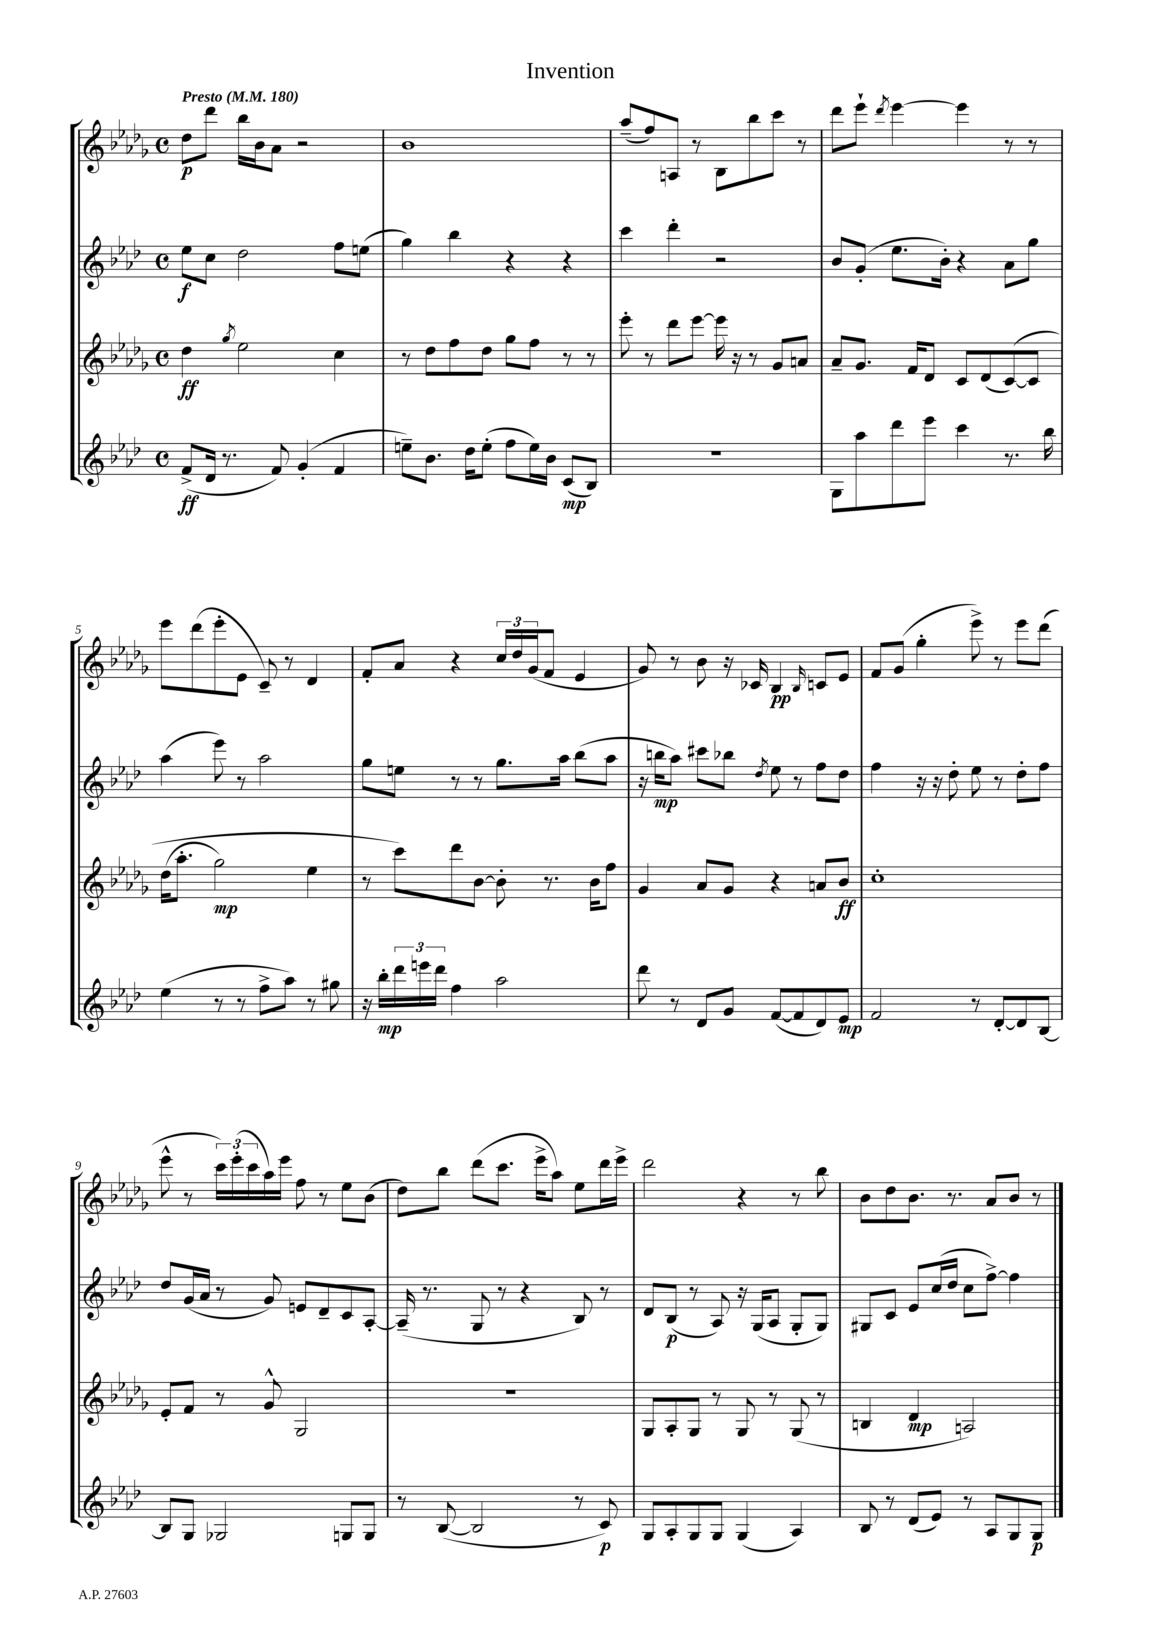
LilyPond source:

\header { title = "Invention" }
<<
\new StaffGroup <<
\new Staff = "s0" {
    \clef treble \key des \major \defaultTimeSignature \time 4/4 \tempo "Presto" 4 = 180
    des''8\p des'''8 bes''16 bes'16 aes'8 r2 |
    bes'1 |
    aes''8--( f''8) a8 r8 bes8 bes''8 c'''8 r8 |
    des'''8 ees'''8-! \acciaccatura { des'''8 } ees'''4~ ees'''4 r8 r8 |
    ees'''8 des'''8( ees'''8-. ees'8 c'8--) r8 des'4 |
    f'8-. aes'8 r4 \tuplet 3/2 { c''16 des''16 ges'16( } f'8 ees'4 |
    ges'8) r8 bes'8 r16 ces'16 bes4\pp \grace { bes16 } c'8 ees'8 |
    f'8 ges'8( ges''4-. ees'''8->) r8 ees'''8 des'''8( |
    ees'''8-^ r8 \tuplet 3/2 { c'''16) ees'''16-.( c'''16 } aes''16) ees'''16 f''8 r8 ees''8 bes'8( |
    des''8) bes''8 des'''8( c'''8. ees'''16-> aes''8) ees''8 des'''16 ees'''16-> |
    des'''2 r4 r8 bes''8 |
    bes'8 des''8 bes'8. r8. aes'8 bes'8 r8 \bar "|." |
}
\new Staff = "s1" {
    \clef treble \key aes \major \defaultTimeSignature \time 4/4
    ees''8\f c''8 des''2 f''8 e''8( |
    g''4) bes''4 r4 r4 |
    c'''4 des'''4-. r2 |
    bes'8 g'8-.( ees''8. bes'16-.) r4 aes'8 g''8 |
    aes''4( ees'''8) r8 aes''2 |
    g''8 e''8 r8 r8 g''8. aes''16 bes''8( aes''8 |
    r16 b''16\mp aes''8) cis'''8 bes''8 \acciaccatura { des''8 } ees''8 r8 f''8 des''8 |
    f''4 r16 r16 des''8-. ees''8 r8 des''8-. f''8 |
    des''8 g'16( aes'16 r8 g'8) e'8 des'8-- c'8 aes8~-. |
    aes16--( r8. g8 r8 r4 bes8) r8 |
    des'8 bes8\p( r8 aes8) r16 g16( aes8 g8-. g8) |
    gis8 c'8 ees'8 c''16( des''16 c''8 f''8~->) f''4 \bar "|." |
}
\new Staff = "s2" {
    \clef treble \key des \major \defaultTimeSignature \time 4/4
    des''4\ff \acciaccatura { ges''8 } ees''2 c''4 |
    r8 des''8 f''8 des''8 ges''8 f''8 r8 r8 |
    ees'''8-. r8 des'''8 ees'''8~ ees'''16 r16 r8 ges'8 a'8 |
    aes'8-- ges'8. f'16 des'8 c'8 des'8( c'8~)\( c'8 |
    des''16( aes''8.-. ges''2\mp) ees''4 |
    r8 c'''8\) des'''8 bes'8~ bes'8-. r8. bes'16 f''8 |
    ges'4 aes'8 ges'8 r4 a'8 bes'8\ff |
    c''1-. |
    ees'8-. f'8 r8 ges'8-^ ges2 |
    r1 |
    ges8 aes8-. ges8 r8 ges8 r8 ges8( r8 |
    b4 des'4\mp a2) \bar "|." |
}
\new Staff = "s3" {
    \clef treble \key aes \major \defaultTimeSignature \time 4/4
    f'8->\ff( des'16 r8. f'8) g'4-.( f'4 |
    e''8--) bes'8. des''16 e''8-.( f''8 e''16) bes'16 c'8\mp( bes8) |
    R1 |
    g8 aes''8 des'''8 ees'''8 c'''4 r8. bes''16 |
    ees''4( r8 r8 f''8-> aes''8) r8 gis''8 |
    r16 bes''16-.\mp \tuplet 3/2 { des'''16 e'''16 des'''16 } f''4 aes''2 |
    des'''8 r8 des'8 g'8 f'8~( f'8 des'8) ees'8\mp |
    f'2 r8 des'8~-. des'8 bes8~ |
    bes8 g8 ges2 g8 g8 |
    r8 bes8~( bes2 r8 c'8\p) |
    g8 aes8-. g8 g8 g4( aes4) |
    bes8 r8 des'8( ees'8) r8 aes8 g8 g8\p \bar "|." |
}
>>
>>
